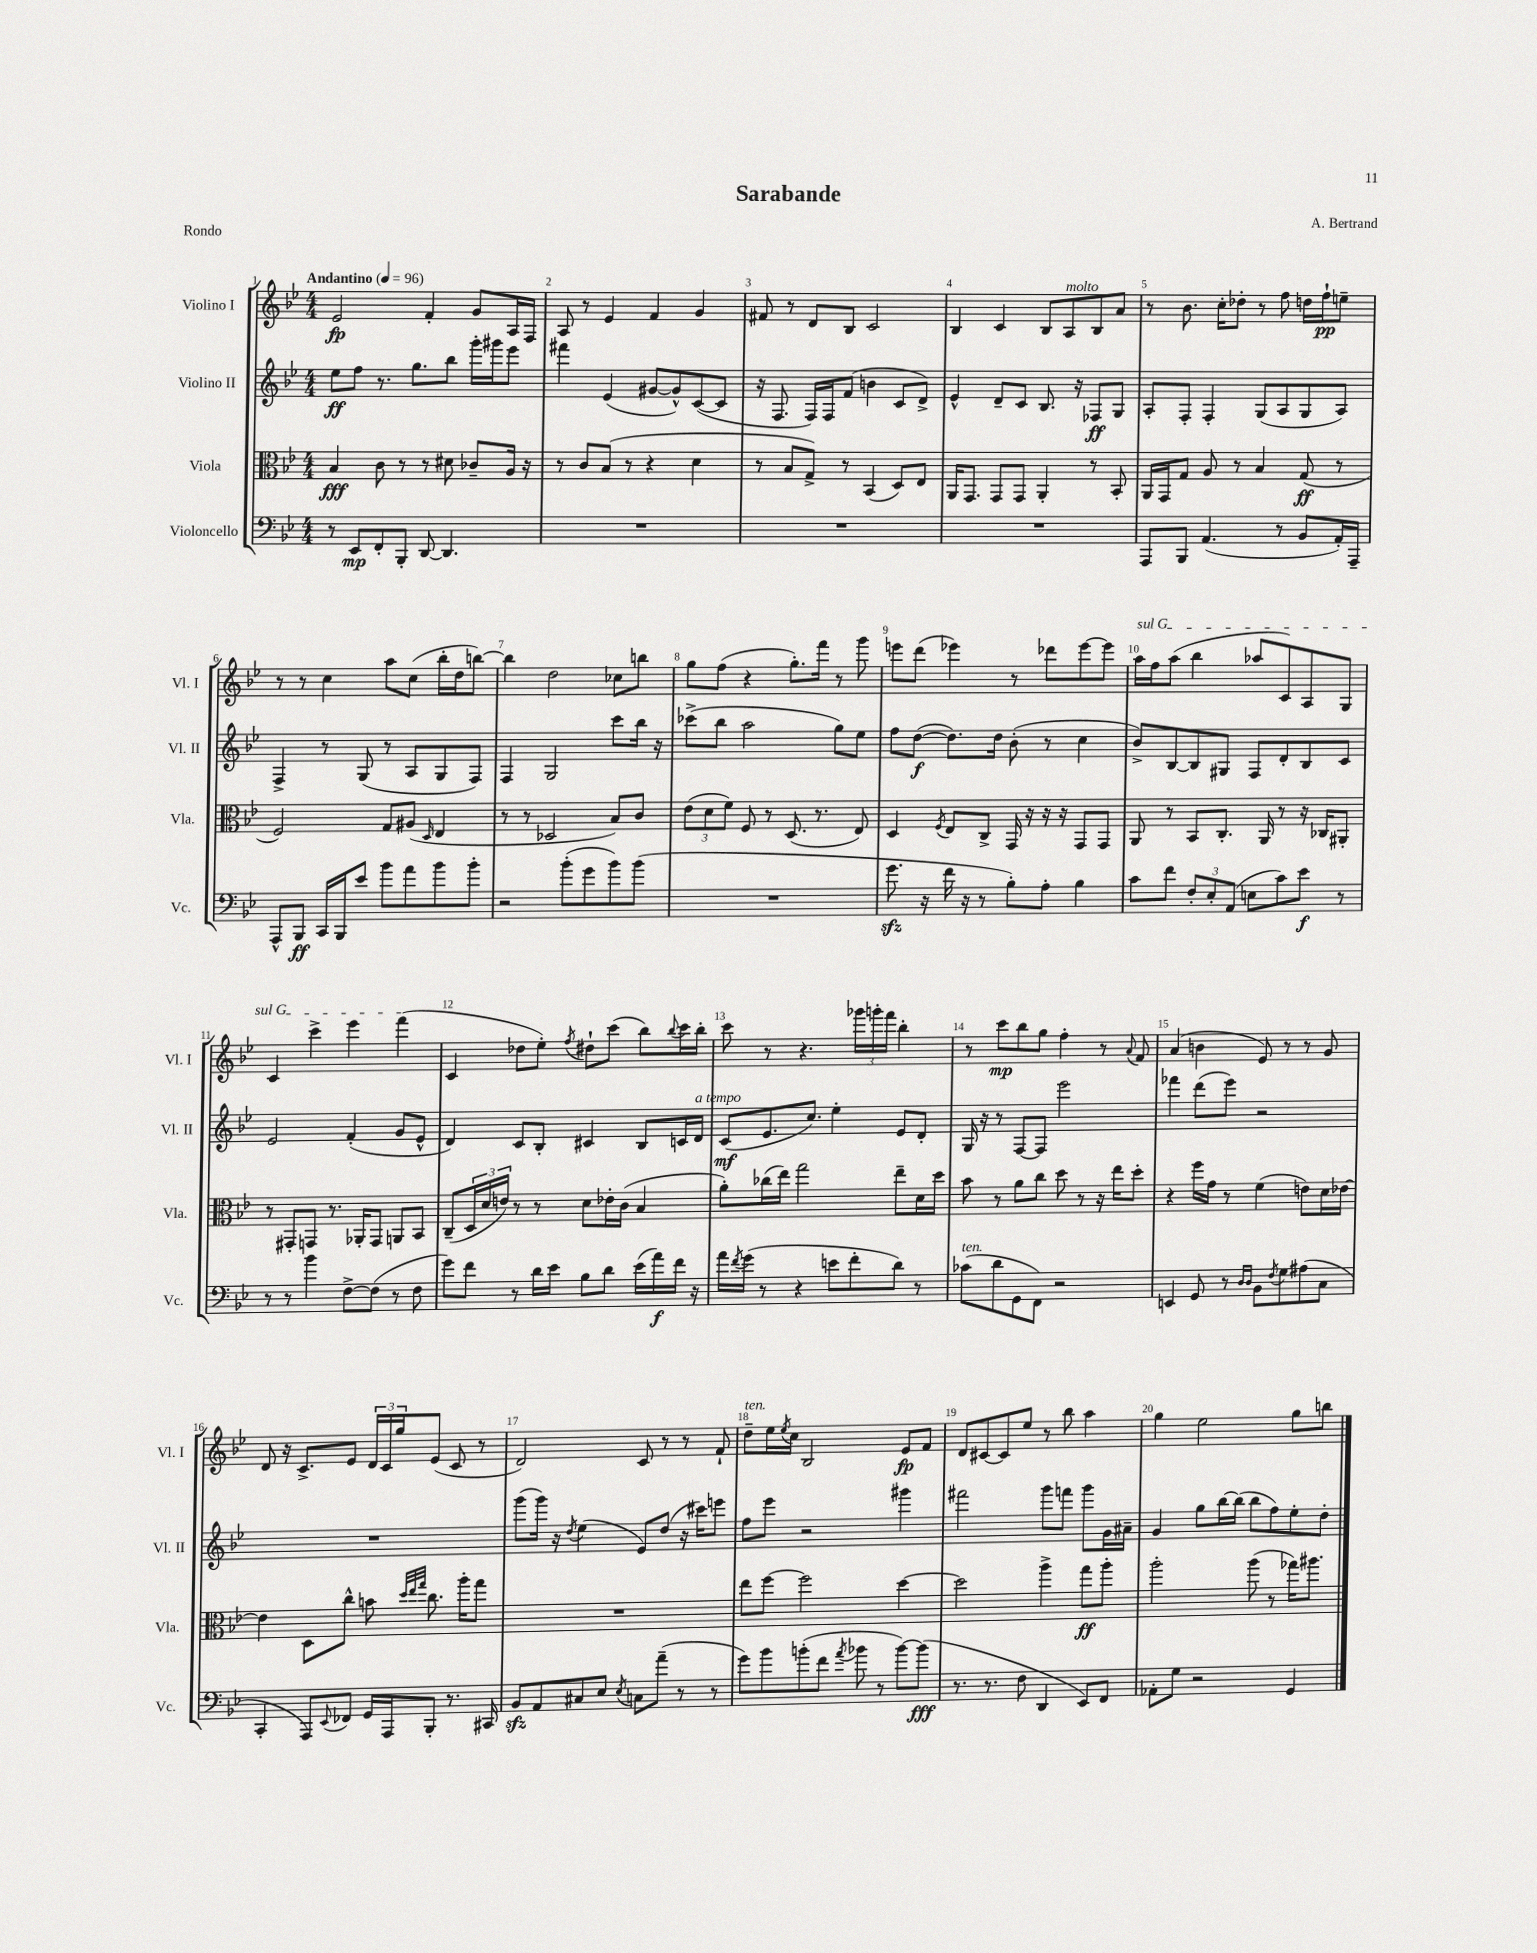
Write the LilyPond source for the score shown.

\header { title = "Sarabande" composer = "A. Bertrand" piece = "Rondo" }
<<
\new StaffGroup <<
\new Staff = "s0" \with { instrumentName = "Violino I" shortInstrumentName = "Vl. I" } {
    \clef treble \key bes \major \numericTimeSignature \time 4/4 \tempo "Andantino" 4 = 96
    ees'2\fp f'4-. g'8 a16 f16 |
    a8 r8 ees'4 f'4 g'4 |
    fis'8 r8 d'8 bes8 c'2 |
    bes4 c'4 bes8 a8^\markup { \italic "molto" } bes8 a'8 |
    r8 bes'8. c''16-. des''8-. r8 f''8 d''16 f''16-!\pp e''8-- |
    r8 r8 c''4 a''8 c''8( bes''16-. d''16 b''8~) |
    b''4 d''2 ces''8 b''8 |
    g''8 f''8( r4 g''8.-.) f'''16 r8 g'''8 |
    e'''8 d'''8( ees'''4) r8 des'''8 ees'''8~ ees'''8 |
    \once \override TextSpanner.bound-details.left.text = \markup { \italic "sul G" } a''16\startTextSpan f''16 a''8( bes''4 aes''8 c'8) a8 g8 |
    c'4 c'''4-> ees'''4 f'''4\stopTextSpan( |
    c'4 des''8 ees''8-.) \acciaccatura { f''8 } dis''8-! c'''8( bes''8) \appoggiatura { bes''8 } c'''16 bes''16-. |
    c'''8 r8 r4. \tuplet 3/2 { ges'''16 g'''16-. f'''16 } bes''4-. |
    r8 c'''8\mp bes''8 g''8 f''4-. r8 \appoggiatura { a'8 } f'8 |
    a'4( b'4 ees'8) r8 r8 g'8 |
    d'8 r16 c'8.-> ees'8 \tuplet 3/2 { d'16 c'16 g''16 } ees'8( c'8 r8 |
    d'2) c'8 r8 r8 f'8-! |
    d''8--^\markup { \italic "ten." } ees''16 \acciaccatura { ees''8 } c''16 bes2 ees'8\fp f'8 |
    d'8 cis'8~ cis'8 ees''8 r8 bes''8 a''4 |
    g''4 ees''2 g''8 b''8 \bar "|." |
}
\new Staff = "s1" \with { instrumentName = "Violino II" shortInstrumentName = "Vl. II" } {
    \clef treble \key bes \major \numericTimeSignature \time 4/4
    ees''8\ff f''8 r8. g''8. bes''8 g'''16-. gis'''16 ees'''8 |
    fis'''4 ees'4( gis'8~ gis'8-^) c'8~( c'8 |
    r16 f8. f16) f16 f'8( b'4 c'8 d'8->) |
    ees'4-^ d'8-- c'8 bes8. r16 fes8\ff g8 |
    a8-. f8-. f4-. g8( a8 g8 a8) |
    f4-> r8 g8( r8 a8 g8 f8) |
    f4 g2 c'''8 bes''16 r16 |
    ces'''8->( bes''8 a''2 g''8) ees''8 |
    f''8 d''8~\f( d''8.) d''16 bes'8-.( r8 c''4 |
    bes'8->) bes8~ bes8 gis8 f8 d'8-. bes8 c'8 |
    ees'2 f'4-.( g'8 ees'8-^ |
    d'4) c'8 bes8-. cis'4 bes8 c'16 d'16^\markup { \italic "a tempo" } |
    c'8\mf( ees'8. c''8.) ees''4-. ees'8 d'8-. |
    g16 r16 r8 f8~ f8 ees'''2 |
    fes'''4 d'''8( ees'''8) r2 |
    R1 |
    g'''8( g'''16) r16 \acciaccatura { d''8 } ees''4( ees'8) d''8( r16 cis'''16) e'''8 |
    f''8 ees'''8 r2 gis'''4 |
    fis'''2 g'''8 f'''8 g'''8 g'16 ais'16-- |
    g'4 g''8 bes''16~ bes''16( bes''8 f''8) ees''8-. d''8-. \bar "|." |
}
\new Staff = "s2" \with { instrumentName = "Viola" shortInstrumentName = "Vla." } {
    \clef alto \key bes \major \numericTimeSignature \time 4/4
    bes4\fff c'8 r8 r8 dis'8 ces'8-- a16 r16 |
    r8 c'8 bes8( r8 r4 d'4 |
    r8 bes8 g8->) r8 bes,4( d8) ees8 |
    a,16 g,8. g,8 g,8 a,4-. r8 bes,8-. |
    a,16 g,16 g8 a8 r8 bes4 g8\ff( r8 |
    f2) g8 ais8( \grace { d16 } ees4 |
    r8 r8 des2 bes8) c'8 |
    \tuplet 3/2 { ees'8( d'8 f'8) } f8 r8 d8.( r8. ees8) |
    d4 \acciaccatura { f8 } ees8 c8-> g,16 r16 r16 r16 g,8 g,8 |
    a,8 r8 bes,8 c8.-. a,16 r8 r16 ces16 ais,8-. |
    r8 gis,8-. g,8 r8. aes,16-. g,8 a,8 bes,8 |
    c8--( \tuplet 3/2 { d16 d'16 e'16) } r8 r8 d'8 ees'16-. c'16( bes4 |
    a'8-.) ces''16( ees''16) g''2 ees''8-- d'16 d''16 |
    bes'8 r8 a'8 c''8 d''8 r8 r16 ees''16 d''8-. |
    r4 f''16 g'16 r8 f'4( e'8) d'16 ees'16~ |
    ees'4 d8 c''8-^ b'8 \grace { d''32 ees''32 g''32 } c''8. a''16-. g''8 |
    R1 |
    ees''8 f''8~ f''2 d''4~ |
    d''2 a''4-> g''8\ff a''8-. |
    a''2-. a''8( r8 ges''16) ais''8. \bar "|." |
}
\new Staff = "s3" \with { instrumentName = "Violoncello" shortInstrumentName = "Vc." } {
    \clef bass \key bes \major \numericTimeSignature \time 4/4
    r8 ees,8\mp f,8-. bes,,8-. d,8~ d,4. |
    R1 |
    R1 |
    R1 |
    a,,8 bes,,8 a,4.( r8 bes,8 a,16-.) a,,16-- |
    a,,8-^ bes,,8\ff c,16 bes,,16 ees'8 bes'8 a'8 bes'8 bes'8-. |
    r2 bes'8-.( g'8 bes'8) bes'8( |
    R1 |
    g'8.\sfz r16 f'16 r16 r8 bes8-.) a8-. bes4 |
    c'8 f'8 \tuplet 3/2 { f8-. ees8-. a,8( } e8 c'8) ees'8\f r8 |
    r8 r8 bes'4 f8~-> f8( r8 f8 |
    g'8) f'8 r8 d'16 ees'16 bes8 d'8 ees'16( a'16\f) f'16 r16 |
    a'16 \acciaccatura { f'8 } g'16( r8 r4 e'8 f'8-. d'8) r8 |
    ces'8^\markup { \italic "ten." }( d'8 g,8 f,8) r2 |
    e,4 g,8 r8 \grace { d16 d16 } bes,8 \acciaccatura { f8 } g8 ais8( c8 |
    c,4-. a,,8) \appoggiatura { ees,8 } fes,8 g,16 a,,16 bes,,8-. r8. cis,16 |
    bes,8\sfz a,8 cis8 ees8 \acciaccatura { ees8 } c8 a'8--( r8 r8 |
    g'8) bes'8 b'8-.( f'8 \acciaccatura { a'8 } bes'8 r8 bes'8~) bes'8\fff( |
    r8. r8. f8 d,4 ees,8) f,8 |
    aes,8-. g8 r2 g,4 \bar "|." |
}
>>
>>
\layout { \context { \Score \override BarNumber.break-visibility = ##(#f #t #t) barNumberVisibility = #all-bar-numbers-visible } }
